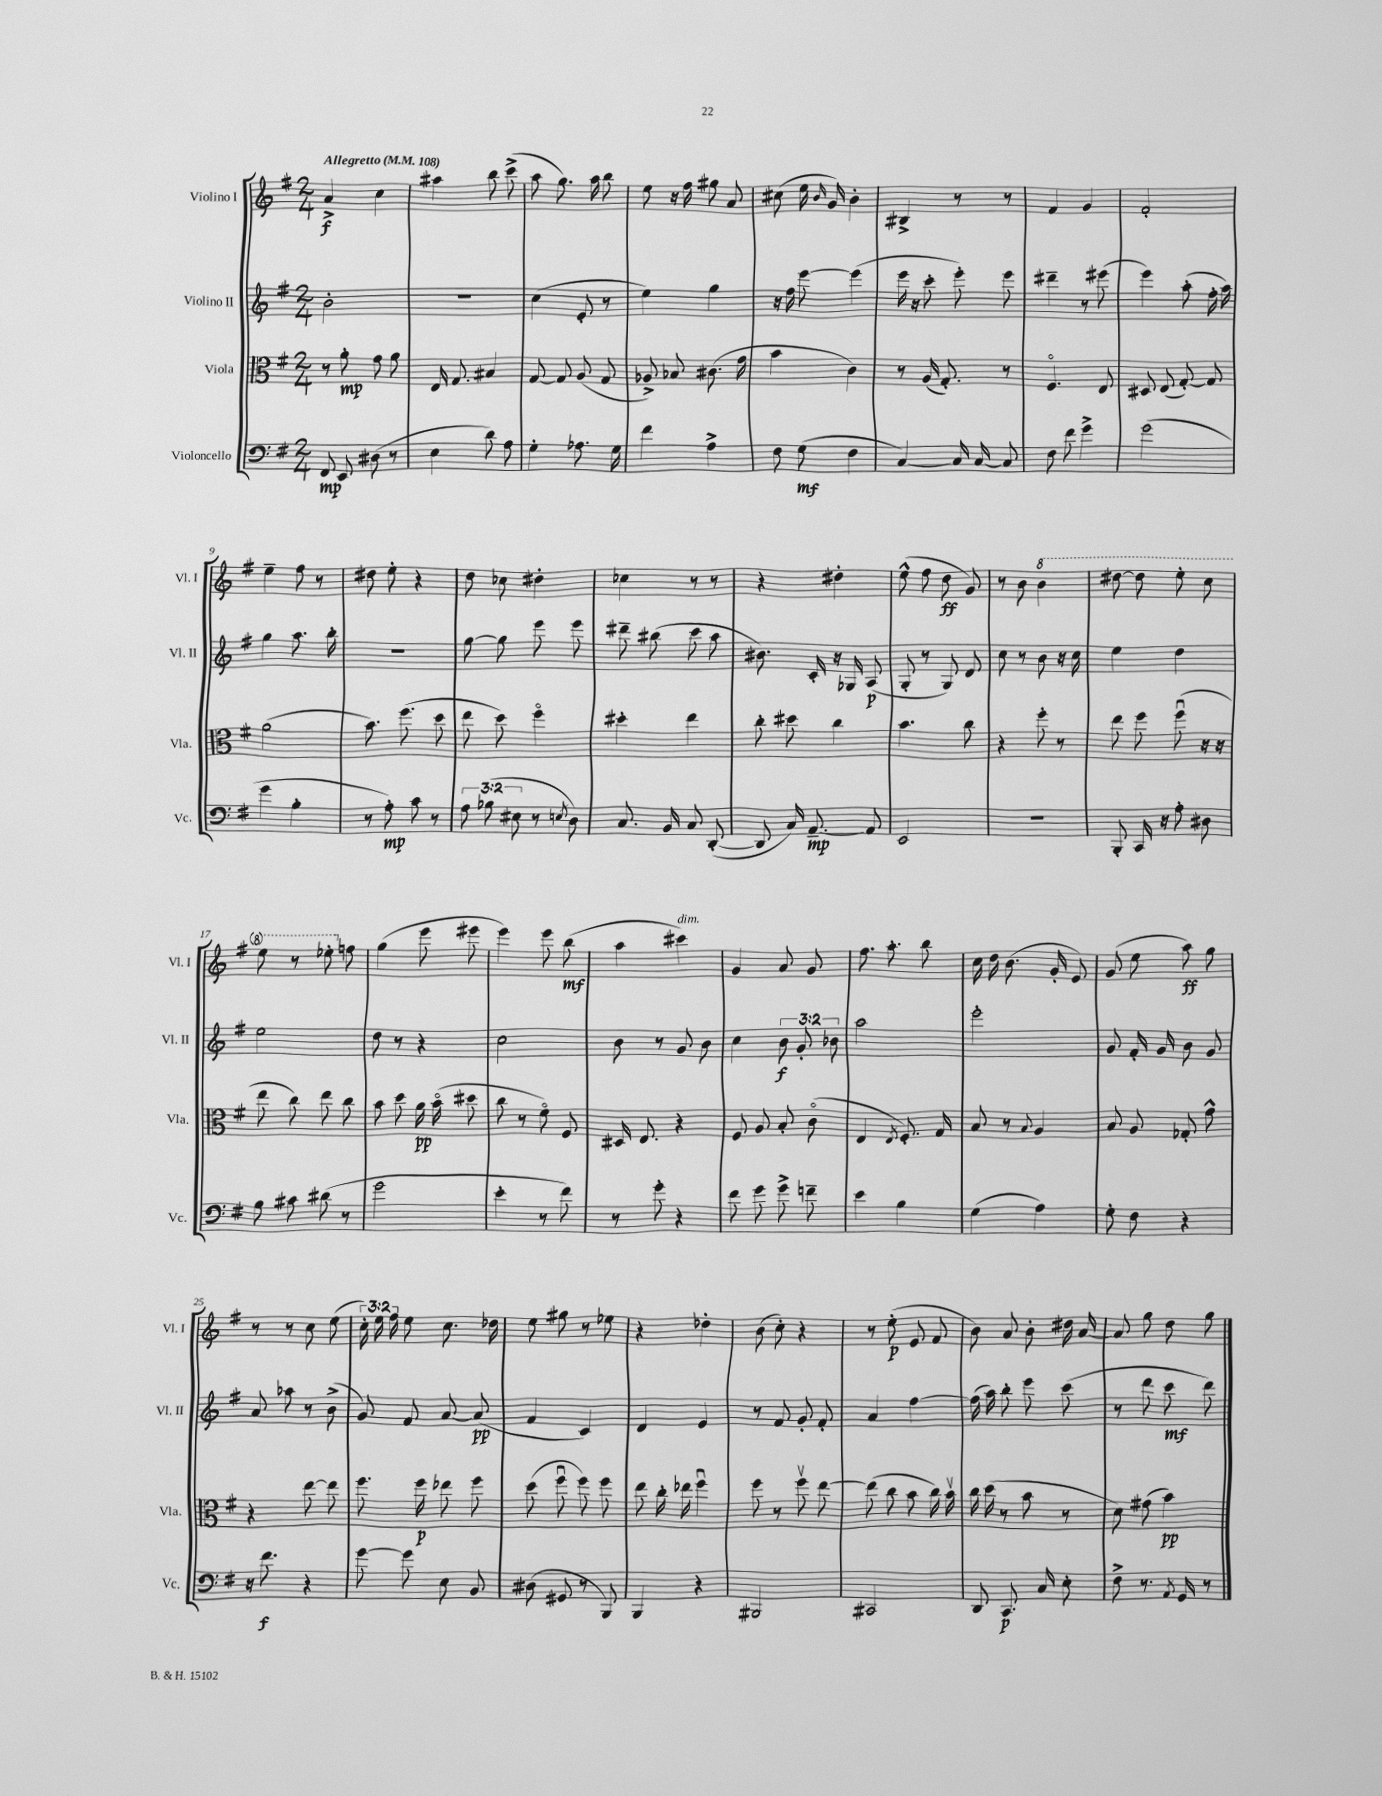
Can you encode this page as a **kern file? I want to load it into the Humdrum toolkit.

**kern	**kern	**kern	**kern
*staff4	*staff3	*staff2	*staff1
*clefF4	*clefC3	*clefG2	*clefG2
*k[f#]	*k[f#]	*k[f#]	*k[f#]
*M2/4	*M2/4	*M2/4	*M2/4
*MM108	*MM108	*MM108	*MM108
8FF#	8r	2b'	4a^
8EE	8a'	.	.
(8D#	8g	.	4cc
8r	8a	.	.
=	=	=	=
4E	16E	2r	4aa#
.	8.G	.	.
8d)	4B#	.	8bb
8A	.	.	(8ccc^
=	=	=	=
4G'	[8G	(4cc	8aa
.	8G]	.	8.gg)
8.A-	(8A	8e'	.
.	.	.	16aa
.	8G	8r	8bb
16G	.	.	.
=	=	=	=
4f#	8A-^)	4ee)	8ee
.	8B-	.	16r
.	.	.	16ff#
4A^	(8.c#	4gg	8gg#
.	.	.	8a
.	16g	.	.
=	=	=	=
8F#	4b	16r	(8cc#
.	.	16ff#	.
(8G	.	[8eee	16ee
.	.	.	16qqb
.	.	.	16g)
4F#	4c)	(4eee]	4b'
=	=	=	=
[4C)	8r	16eee	4B#^
.	.	16r	.
.	(16A	8ccc'	.
.	8.G')	.	.
16C]	.	8eee')	8r
[16C	.	.	.
8C]	8r	8eee	8r
=	=	=	=
8F#	4.F#o	4ddd#~	4f#
8f#	.	.	.
4g^	.	8r	4g
.	8E	(8eee#	.
=	=	=	=
(2g	8D#	4eee)	2f#'
.	(8E	.	.
.	[8G')	(8aa'	.
.	8G]	16ff#'	.
.	.	16aa)	.
=	=	=	=
4g	(2a	4gg	4ee~
4B'	.	8.aa	8ff#
.	.	.	8r
.	.	16bb'	.
=	=	=	=
8r	8.b)	2r	8dd#
8A')	.	.	8ee'
.	(8.ff#	.	.
8c	.	.	4r
8r	8dd	.	.
=	=	=	=
12A	8ee	[8gg	8dd
(12B-	.	.	.
.	8dd)	8gg]	8cc-
12E#	.	.	.
8r	4ff#o	8eee	4dd#'
8qE	.	.	.
8D)	.	8eee	.
=	=	=	=
8.C	4dd#'	8ddd#~	4cc-
.	.	(8bb#	.
16BB	.	.	.
8C	4ee	8ccc	8r
([8DD'	.	8aa	8r
=	=	=	=
8DD]	8cc'	8.b#)	4r
16C)	8dd#	.	.
[8.AA~	.	16c'	.
.	4cc	16r	4dd#'
.	.	16G-	.
8AA]	.	(8A	.
=	=	=	=
2EE	4.b	8G'	(8ee^^
.	.	8r	8ff#
.	.	8G)	8dd
.	8cc	8d	8g)
=	=	=	=
2r	4r	8cc	8r
.	.	8r	8b
.	8ff#'	8b	4bb
.	8r	16r	.
.	.	16cc	.
=	=	=	=
8BBB'	8ee	4ee	[8ddd#
16CC	8ff#	.	8ddd#]
16r	.	.	.
8A'	(8ff#u	4dd	8eee'
8D#	16r	.	8ccc
.	16r	.	.
=	=	=	=
8B	8ee	2ee	8eee
8c#	8cc)	.	8r
(8d#	8ee	.	8eee-'
8r	8cc	.	8ff
=	=	=	=
2g	8b	8dd	(4gg
.	8dd	8r	.
.	16a	4r	8eee
.	(16bo	.	.
.	8dd#	.	8eee#
=	=	=	=
4e'	8cc	2cc	4eee)
.	8r	.	.
8r	8f#o)	.	8eee
8f#)	8F#	.	(8bb
=	=	=	=
8r	16D#	8b	4aa
.	8.E	.	.
8g'	.	8r	.
4r	4r	8g	4ccc#)
.	.	8b	.
=	=	=	=
8f#	8F#	4cc	4g
8g	8A	.	.
8g^	8B'	12b	8a
.	.	12g'	.
8f~	(8co	.	8g
.	.	12b-	.
=	=	=	=
4e	4E	2aa	8.ff#
.	.	.	8.aa'
.	8qE	.	.
4B	8.F#')	.	.
.	.	.	8bb
.	16G	.	.
=	=	=	=
(4G	8B	2eee'	16cc
.	.	.	16dd
.	8r	.	(8.b
.	8qqB	.	.
4A)	4A	.	.
.	.	.	16g'
.	.	.	8e)
=	=	=	=
8G'	8B	8g	(8g
8F#	8A	16f#'	8ee
.	.	16g	.
4r	8G-'	8b	8aa)
.	8g^^	8g	8gg
=	=	=	=
16r	4r	8a	8r
8.f#	.	.	.
.	.	8aa-	8r
4r	[8ee	8r	8cc
.	8ee]	(8b^	(8ee
=	=	=	=
[8g	8.ff#	8g)	24cc')
.	.	.	24ee
.	.	.	24ff#
8g]	.	8f#	8ee
.	16ff#	.	.
8E	8ee-	[8a	8.cc
8BB	8ff#	(8a]	.
.	.	.	16dd-
=	=	=	=
(8D#	(8dd	4f#	8ee
8GG#	8ff#u	.	8gg#
8r	8ff#)	4c)	8r
8BBB)	8ff#	.	8ee-
=	=	=	=
4BBB	8ee	4d	4r
.	16cc'	.	.
.	16ee-	.	.
4r	4ff#u	4e	4dd-'
=	=	=	=
2BBB#	8ff#	8r	(8b
.	8r	8f#	8cc')
.	8ff#v	8g'	4r
.	[8ee	8f#'	.
=	=	=	=
2CC#	(8ee]	4a	8r
.	8cc	.	(8ee'
.	8b	[4ff#	8e
.	16cc)	.	8f#
.	16bv	.	.
=	=	=	=
8DD	16cc	(16ff#]	8b)
.	(16dd	16aa)	.
8.CC	8r	8bb'	8a
.	8b	8eee	8b'
16C	.	.	.
8E'	8r	(8ccc	16dd#
.	.	.	[16a
=	=	=	=
8F#^	8d)	8r	8a]
8.r	(8g#	8ddd	8gg
.	4b)	8ccc	8dd
8qAA	.	.	.
16GG	.	.	.
8r	.	8ddd)	8gg
==	==	==	==
*-	*-	*-	*-
